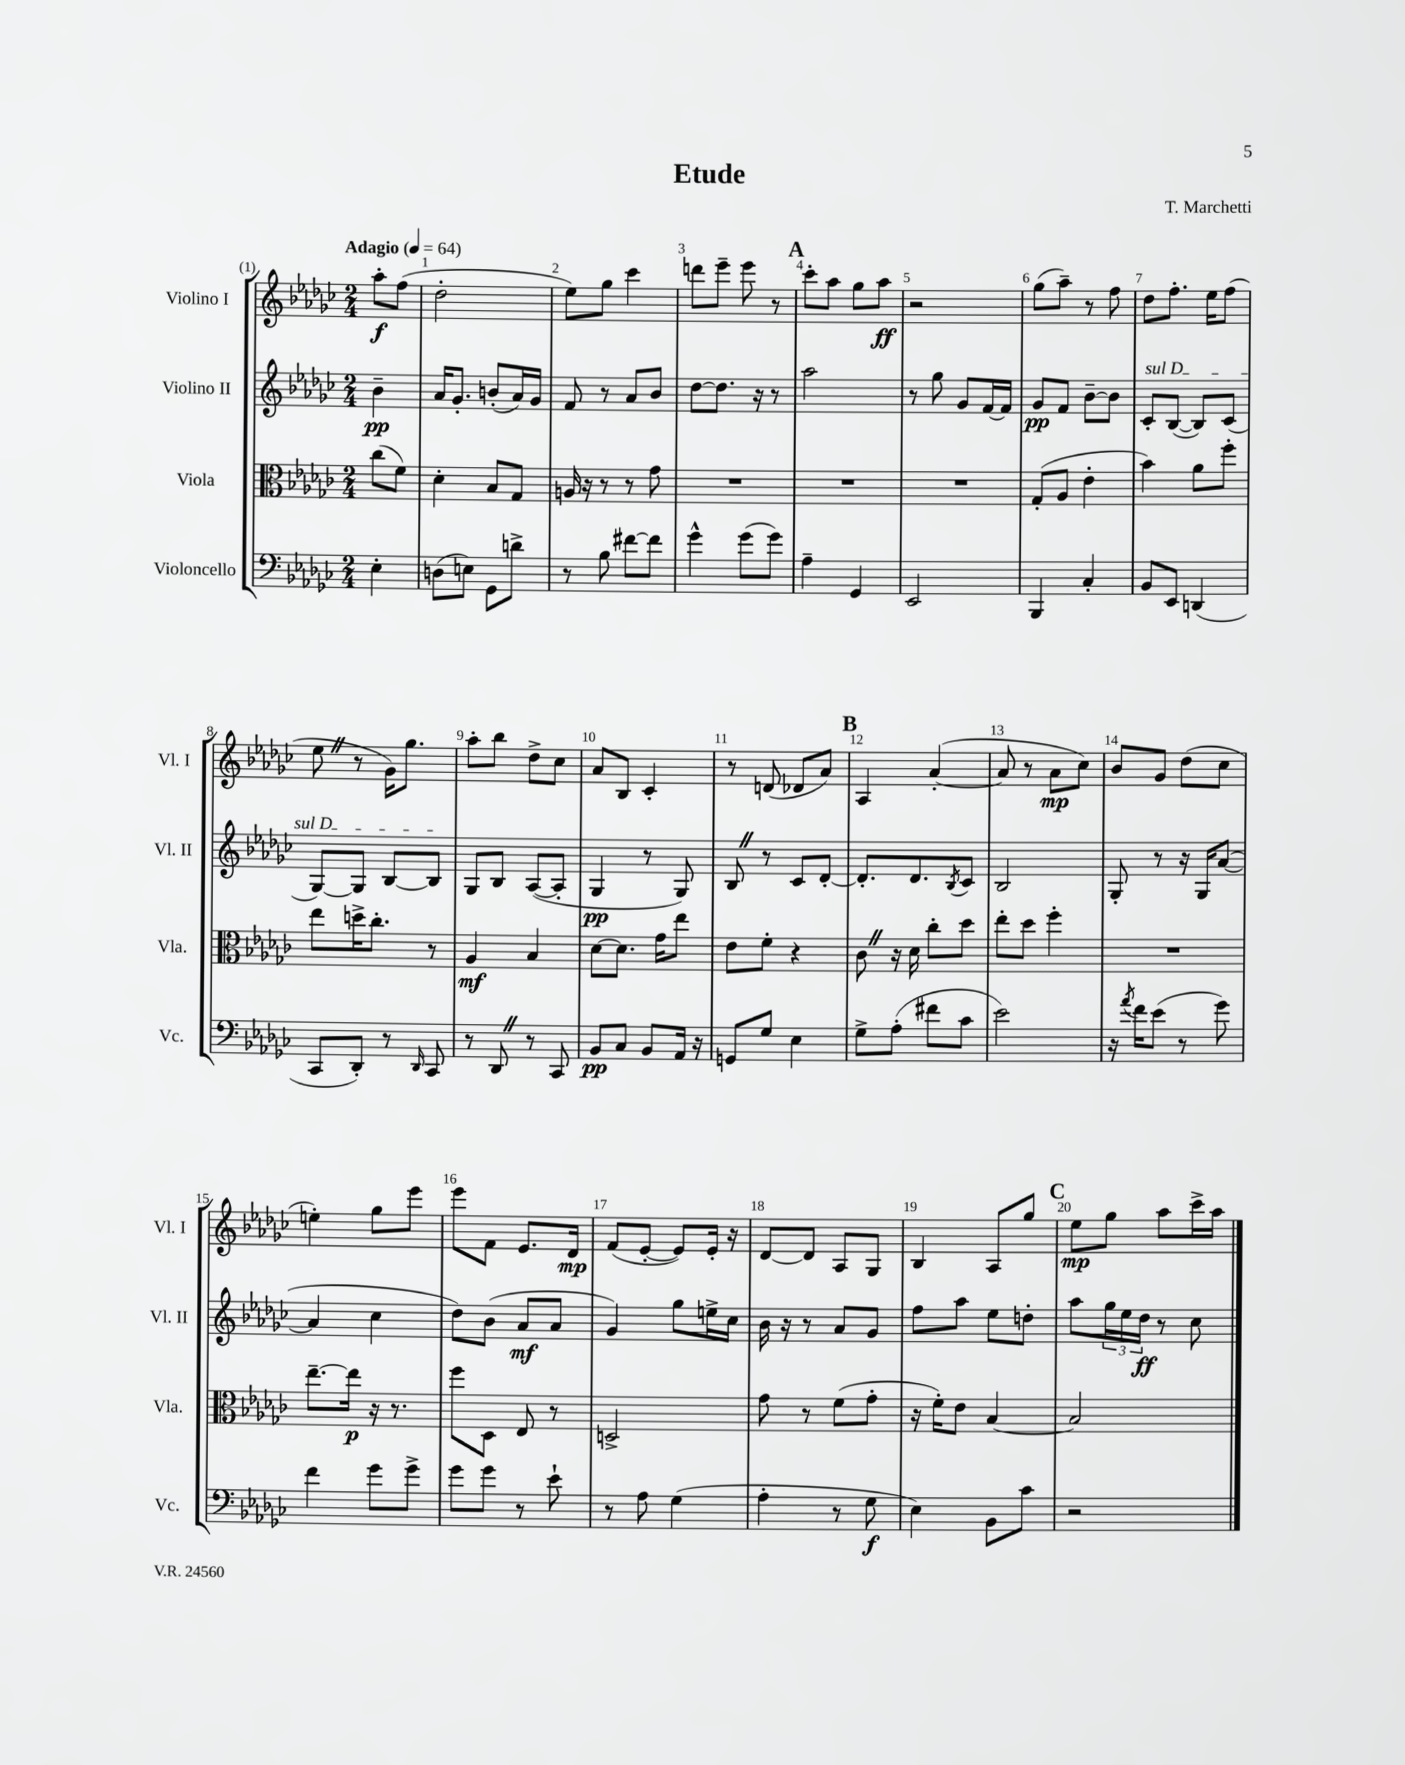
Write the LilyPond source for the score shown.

\header { title = "Etude" composer = "T. Marchetti" }
<<
\new StaffGroup <<
\new Staff = "s0" \with { instrumentName = "Violino I" shortInstrumentName = "Vl. I" } {
    \clef treble \key ges \major \numericTimeSignature \time 2/4 \partial 4 \tempo "Adagio" 4 = 64
    aes''8-.\f f''8( |
    des''2-. |
    ees''8) ges''8 ces'''4 |
    d'''8 ees'''8-- ees'''8 r8 |
    \mark \markup { \bold "A" } ces'''8-. aes''8 ges''8 aes''8\ff |
    r2 |
    ges''8( aes''8--) r8 f''8 |
    des''8 f''8.-. ees''16 f''8( |
    ees''8 \once \override BreathingSign.text = \markup { \musicglyph "scripts.caesura.straight" } \breathe r8 ges'16) ges''8. |
    aes''8-. bes''8 des''8-> ces''8 |
    aes'8 bes8 ces'4-. |
    r8 d'8( des'8 aes'8) |
    \mark \markup { \bold "B" } aes4 aes'4~-.( |
    aes'8 r8 aes'8\mp ces''8) |
    bes'8 ges'8 des''8( ces''8 |
    e''4-.) ges''8 ees'''8 |
    ees'''8 f'8 ees'8. des'16\mp |
    f'8( ees'8~-. ees'8) ees'16-. r16 |
    des'8~ des'8 aes8 ges8 |
    bes4 aes8 ges''8 |
    \mark \markup { \bold "C" } ees''8\mp ges''8 aes''8 ces'''16-> aes''16 \bar "|." |
}
\new Staff = "s1" \with { instrumentName = "Violino II" shortInstrumentName = "Vl. II" } {
    \clef treble \key ges \major \numericTimeSignature \time 2/4 \partial 4
    bes'4--\pp |
    aes'16 ges'8.-. b'8-.( aes'16) ges'16 |
    f'8 r8 aes'8 bes'8 |
    des''8~ des''8. r16 r8 |
    \mark \markup { \bold "A" } aes''2 |
    r8 ges''8 ges'8 f'16~ f'16 |
    ges'8\pp f'8 bes'8~-- bes'8 |
    \once \override TextSpanner.bound-details.left.text = \markup { \italic "sul D" } ces'8-.\startTextSpan bes8~( bes8) ces'8( |
    ges8~) ges8 bes8~ bes8\stopTextSpan |
    ges8 bes8 aes8~( aes8-. |
    ges4\pp r8 ges8) |
    bes8 \once \override BreathingSign.text = \markup { \musicglyph "scripts.caesura.straight" } \breathe r8 ces'8 des'8~-. |
    \mark \markup { \bold "B" } des'8.-. des'8. \acciaccatura { bes8 } ces'8 |
    bes2 |
    ges8-. r8 r16 ges16 aes'8~( |
    aes'4 ces''4 |
    des''8) bes'8( aes'8\mf aes'8 |
    ges'4) ges''8 e''16-> ces''16 |
    bes'16 r16 r8 aes'8 ges'8 |
    f''8 aes''8 ees''8 d''8-. |
    \mark \markup { \bold "C" } aes''8 \tuplet 3/2 { ges''16 ees''16 des''16\ff } r8 ces''8 \bar "|." |
}
\new Staff = "s2" \with { instrumentName = "Viola" shortInstrumentName = "Vla." } {
    \clef alto \key ges \major \numericTimeSignature \time 2/4 \partial 4
    ces''8( f'8) |
    des'4-. bes8 ges8 |
    a16 r16 r8 r8 ges'8 |
    R2 |
    \mark \markup { \bold "A" } R2 |
    R2 |
    ges8-.( aes8 ees'4-. |
    bes'4) aes'8 f''8-. |
    ees''8 d''16-> ces''8.-. r8 |
    aes4\mf bes4 |
    des'8~ des'8. ges'16 ees''8 |
    ees'8 f'8-. r4 |
    \mark \markup { \bold "B" } ces'8 \once \override BreathingSign.text = \markup { \musicglyph "scripts.caesura.straight" } \breathe r16 des'16 ces''8-. des''8 |
    ees''8-. des''8 f''4-. |
    R2 |
    ees''8.~-- ees''16\p r16 r8. |
    f''8 des8 ees8 r8 |
    d2-> |
    ges'8 r8 f'8( ges'8-. |
    r16 f'16-.) ees'8 bes4~ |
    \mark \markup { \bold "C" } bes2 \bar "|." |
}
\new Staff = "s3" \with { instrumentName = "Violoncello" shortInstrumentName = "Vc." } {
    \clef bass \key ges \major \numericTimeSignature \time 2/4 \partial 4
    ees4-. |
    d8( e8) ges,8 d'8-> |
    r8 bes8 fis'8~ fis'8 |
    ges'4-^ ges'8( ges'8) |
    \mark \markup { \bold "A" } aes4-- ges,4 |
    ees,2 |
    bes,,4 ces4-. |
    bes,8 ees,8 d,4( |
    ces,8 des,8-.) r8 \grace { des,16 } ces,8 |
    r8 des,8 \once \override BreathingSign.text = \markup { \musicglyph "scripts.caesura.straight" } \breathe r8 ces,8 |
    bes,8\pp ces8 bes,8 aes,16 r16 |
    g,8 ges8 ees4 |
    \mark \markup { \bold "B" } ges8-> aes8-.( fis'8 ces'8 |
    ees'2) |
    r16 \acciaccatura { aes'8 } f'16 ees'8( r8 ges'8) |
    f'4 ges'8 ges'8-> |
    ges'8 ges'8 r8 ees'8-! |
    r8 aes8 ges4( |
    aes4-. r8 ges8\f |
    ees4) bes,8 ces'8 |
    \mark \markup { \bold "C" } r2 \bar "|." |
}
>>
>>
\layout { \context { \Score \override BarNumber.break-visibility = ##(#f #t #t) barNumberVisibility = #all-bar-numbers-visible } }
